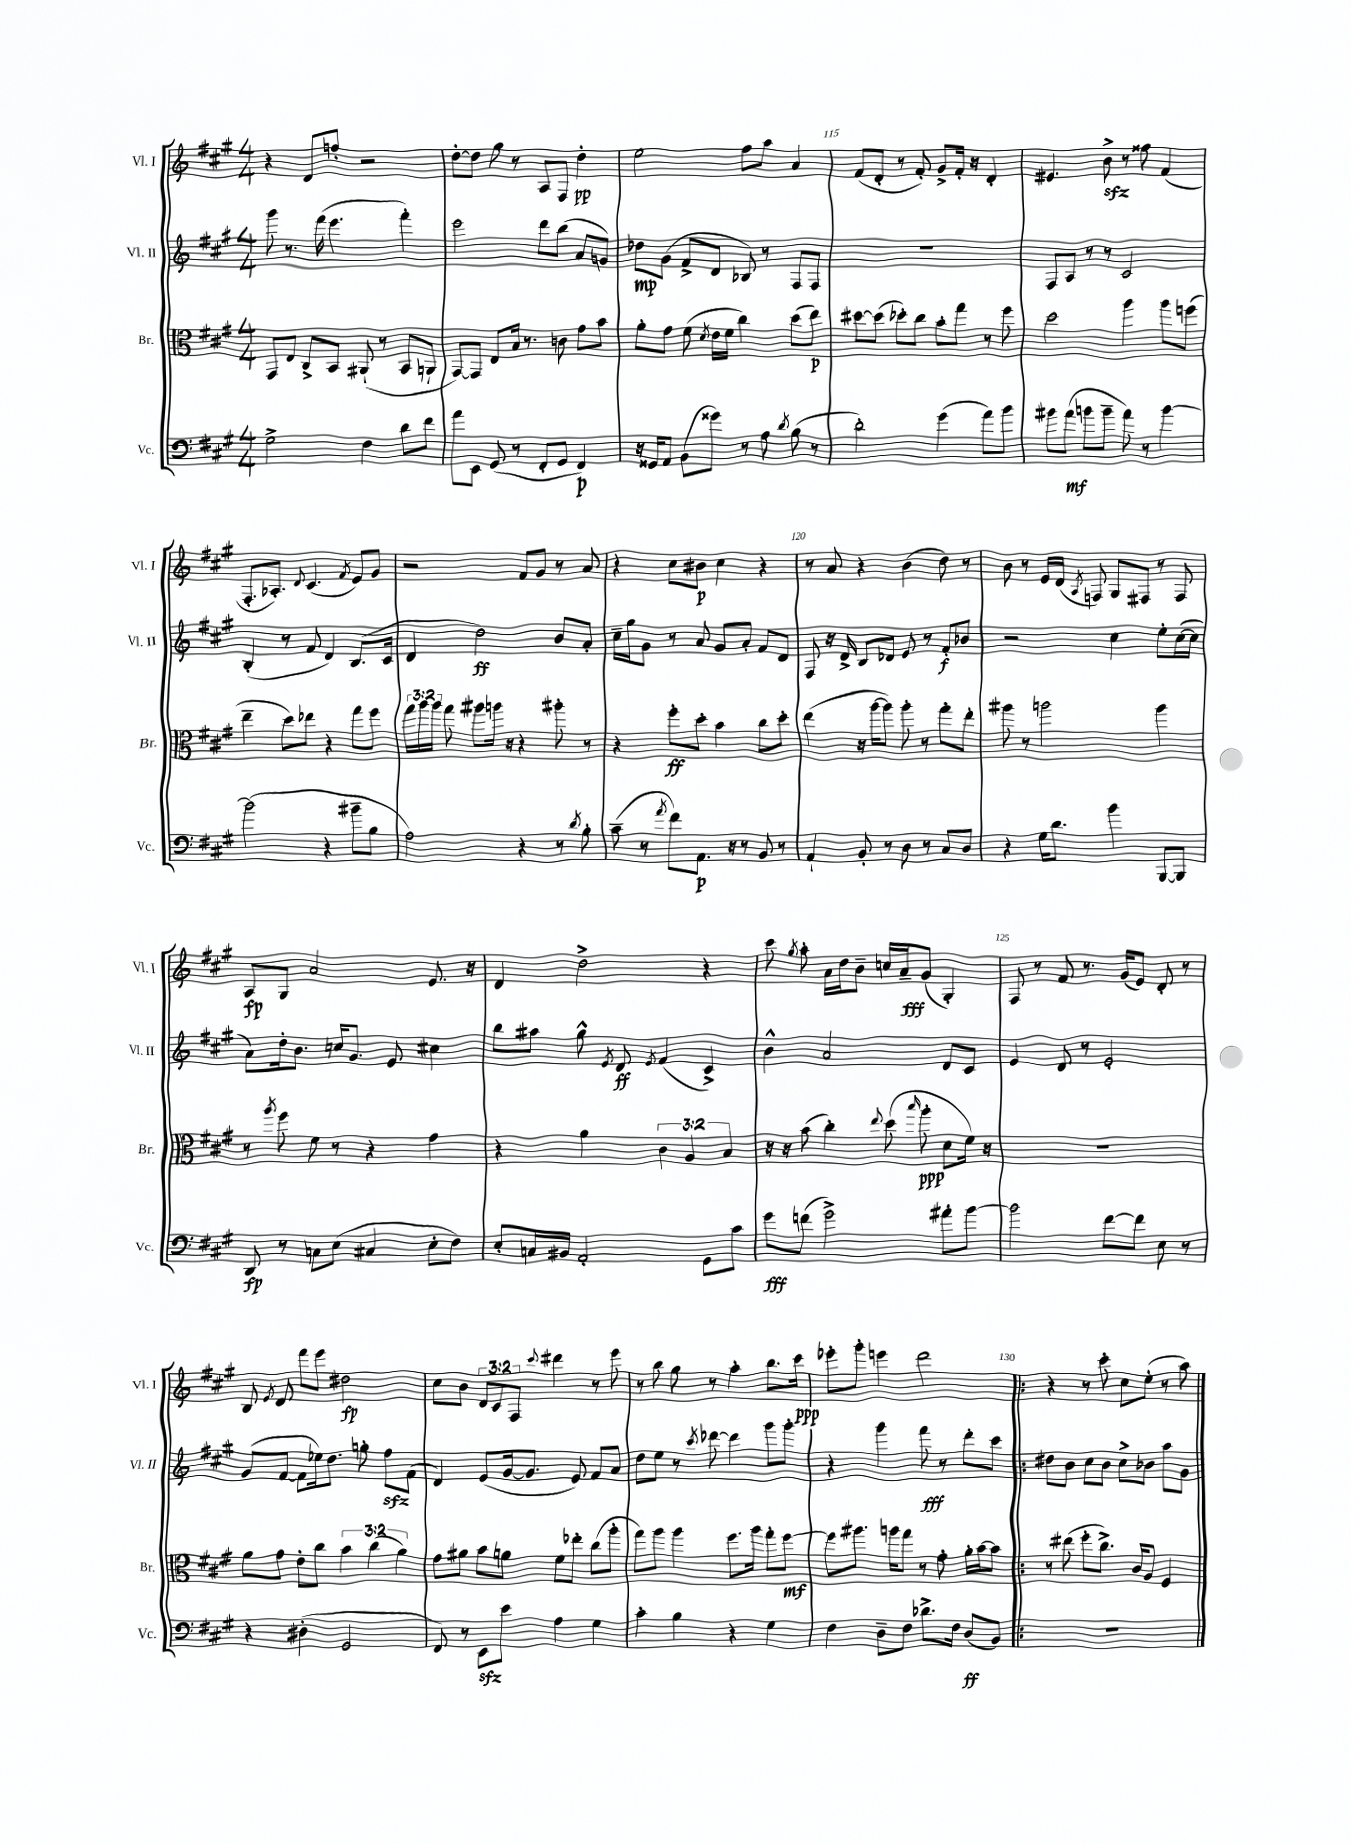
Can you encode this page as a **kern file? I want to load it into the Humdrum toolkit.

**kern	**kern	**kern	**kern
*staff4	*staff3	*staff2	*staff1
*clefF4	*clefC3	*clefG2	*clefG2
*k[f#c#g#]	*k[f#c#g#]	*k[f#c#g#]	*k[f#c#g#]
*M4/4	*M4/4	*M4/4	*M4/4
2G#^	8GG#	8ggg#	4r
.	8E	8.r	.
.	8C#^	.	8d
.	.	(16fff#	.
.	8BB	4.eee	8ff'
4F#	(8AA#`	.	2r
.	8r	.	.
8d	8BB	4fff#')	.
8f#	8AA`	.	.
=	=	=	=
8a	[8GG#)	2eee	[8dd'
8EE	8GG#]	.	8dd]
(8GG#	8E	.	8gg#
8r	16B	.	8r
.	8.r	.	.
8FF#'	.	8ddd	8A
8GG#	8c	(8bb	8F#
4FF#)	8g#	8a	4dd'
.	8b	8g)	.
=	=	=	=
16r	8a'	8dd-	2ee
16GG##	.	.	.
8AA	8g#	(8g#	.
(8BB	(8f#	8f#^	.
.	8qd	.	.
8g##)	16e	8d	.
.	16f#	.	.
8r	4cc#)	8B-)	8ff#
8A	.	8r	8aa
8qd	.	.	.
(8B	(8dd	8F#	4a
8r	8ee)	8F#	.
=	=	=	=
2d')	[8dd#	1r	(8f#
.	(8dd#]	.	8d'
.	8dd-')	.	8r
.	8cc#	.	8f#')
(4g#	8b'	.	8g#^
.	8gg#	.	16f#'
.	.	.	16r
8a)	8r	.	4d'
8b	8ff#	.	.
=	=	=	=
8b#	2dd	8F#	4.e#
(8a	.	8A	.
8b	.	8r	.
8b~	.	8r	8b^
8a)	4aa	2c#	8r
8r	.	.	8ff##
[4b	8aa	.	(4f#
.	(8ff	.	.
=	=	=	=
(2b]	4ee~	(4B'	8.F#'
.	.	.	8.A-')
.	8dd)	8r	.
.	.	.	8qqd
.	8ee-	8f#	(4.c#
4r	4r	4d)	.
.	.	.	8qf#
8b#~	8gg#	(8.B	8e)
8B	8ff#	.	8g#
.	.	16c#	.
=	=	=	=
2A)	24gg#	4d	2r
.	24aa	.	.
.	24aa	.	.
.	8gg#	.	.
.	8aa#	2dd)	.
.	16aa	.	.
.	16r	.	.
4r	4r	.	8f#
.	.	.	8g#
8r	8aa#'	8b	8r
8qd	.	.	.
8B'	8r	8a'	8a
=	=	=	=
(8c#~	4r	16cc#~	4r
.	.	16gg#	.
8r	.	8g#	.
8qa	.	.	.
8f#)	8ff#'	8r	8cc#
8.AA	8dd'	8a	8b#
.	4b	8g#	4cc#
16r	.	.	.
8r	.	8a'	.
8BB	8cc#	8f#	4r
8r	8dd'	8d	.
=	=	=	=
4AA`	(4ee	8F#	8r
.	.	16r	8a
.	.	16d^	.
8BB'	16r	8B	4r
.	[16aa	.	.
8r	8aa])	8d-	.
8D	8aa'	8e	(4b
8r	8r	8r	.
8C#	8gg#'	8f#'	8dd)
8D	8ee'	8b-	8r
=	=	=	=
4r	8aa#	2r	8b
.	8r	.	8r
16G#	2aa	.	16e
8.d	.	.	(16d
.	.	.	8qA
.	.	.	8F)
4b	.	4cc#	8G#
.	.	.	8F#
[8BBB	4aa	8ee'	8r
8BBB]	.	([16cc#	8F#
.	.	16cc#]	.
=	=	=	=
8DD	8r	8a)	8A
.	8qaa	.	.
8r	8ff#	16dd'	8G#
.	.	8.b	.
8C	8f#	.	2a
(8E	8r	16cc	.
.	.	8.g#	.
4C#	4r	.	.
.	.	8e	.
8E'	4g#	4cc#	8.e
8F#)	.	.	.
.	.	.	16r
=	=	=	=
8E'	4r	8bb	4d
16C	.	8aa#	.
16BB#	.	.	.
2AA'	4a	8gg#^^	2dd^
.	.	8qe	.
.	.	8d	.
.	.	8qe	.
.	6c#	(4f#	.
.	6A	.	.
8GG#	.	4c#^)	4r
.	6B	.	.
8c#	.	.	.
=	=	=	=
8g#	16r	4b^^	8ccc#
.	16r	.	.
.	.	.	8qgg#
(8f	(8b	.	8aa'
2g#^)	4cc#')	2a	16a
.	.	.	16dd
.	.	.	8b~
.	8qqee	.	.
.	(8dd	.	16cc
.	.	.	16a~
.	16qqbb	.	.
.	8aa'	.	(8g#
8a#'	8d	8d	4G#')
[8b	16f#)	8c#	.
.	16r	.	.
=	=	=	=
2b]	1r	4e	8F#
.	.	.	8r
.	.	8d	8f#
.	.	8r	8.r
[8f#	.	2e'	.
.	.	.	(16g#
8f#]	.	.	8e)
8E	.	.	8d'
8r	.	.	8r
=	=	=	=
4r	8a	(8g#	8B
.	.	.	8qe
.	8g#	[8f#	8d
(4D#'	8e'	8f#]	8fff#
.	8cc#	16ee-)	8eee
.	.	8.dd	.
2GG#	6b	.	2dd#
.	.	8gg'	.
.	(6cc#	.	.
.	.	8ff#	.
.	6a)	.	.
.	.	(8f#	.
=	=	=	=
8FF#)	8g#	4d)	8cc#
8r	8a#	.	8b
8EE	8b	(8e	12d
.	.	.	12c#
8e	8a	[16g#	.
.	.	.	12F#
.	.	8.g#]	.
.	.	.	8qqccc#
4A	8f#	.	4ddd#
.	8ee-'	8e)	.
4G#	(8cc#	8f#	8r
.	8aa'	8a	8eee
=	=	=	=
4c#'	8gg#)	8dd	8r
.	8aa	8ee	8bb
4B	4aa	8r	8gg#
.	.	8qccc#	.
.	.	[8ddd-	8r
4r	8.ff#	4ddd-]	4aa'
.	16aa	.	.
4G#	8gg#'	8ggg#	8.bb
.	[8ff#	8ggg#'	.
.	.	.	16ccc#
=	=	=	=
4F#	8ff#]	4r	8eee-'
.	8.aa#	.	8ggg#'
8D~	.	4ggg#	4eee
.	16aa	.	.
8F#	8gg#	.	.
8.d-^	8r	8fff#	2ddd
.	8g#'	8r	.
16F#	.	.	.
(8D	16a'	8ddd'	.
.	[16b	.	.
8BB)	8b]	8ccc#	.
=!|:	=!|:	=!|:	=!|:
1r	8r	8dd#	4r
.	(8ee#	8b	.
.	8ff#'	8cc#	8r
.	8.cc#^)	8b	8ccc#'
.	.	8cc#^	8cc#
.	16c#	.	.
.	8A	8b-	(8ee'
.	4F#	8aa	8r
.	.	8g#	8aa)
==	==	==	==
*-	*-	*-	*-
